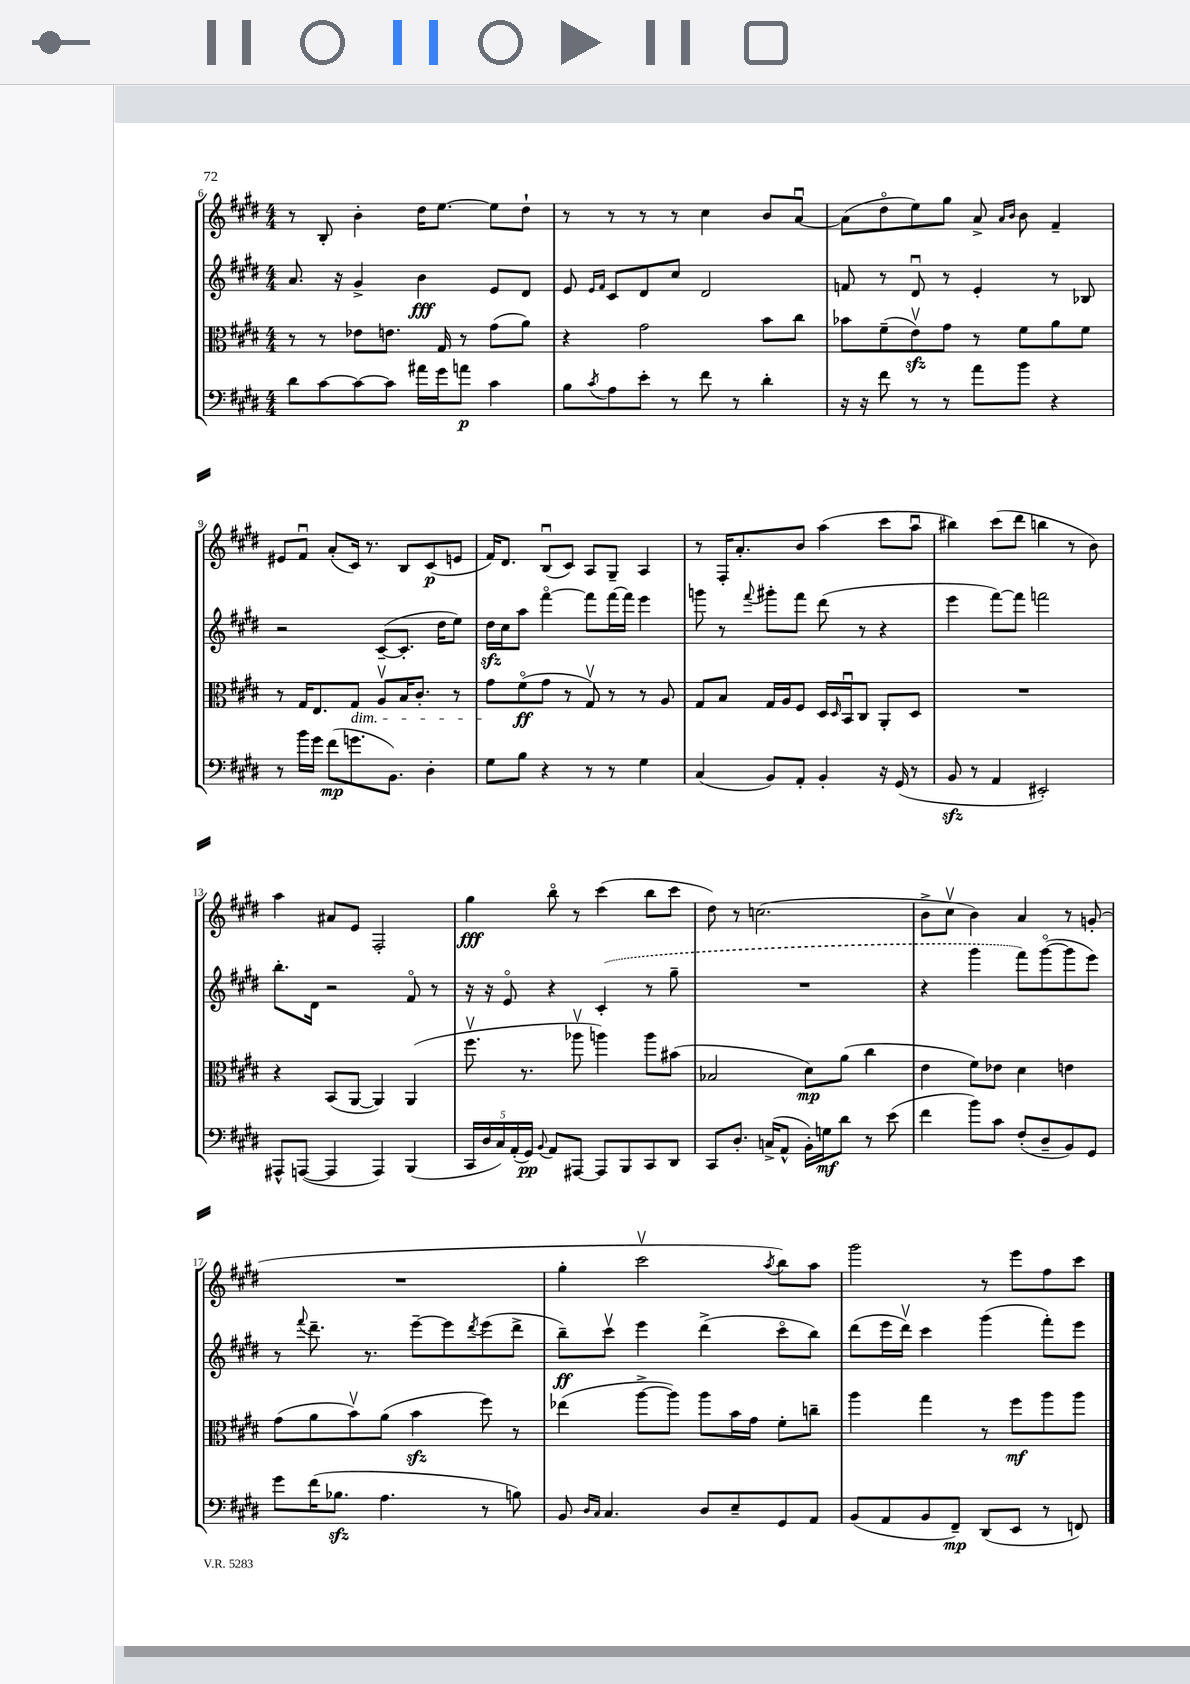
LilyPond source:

<<
\new StaffGroup <<
\new Staff = "s0" {
    \clef treble \key e \major \numericTimeSignature \time 4/4
    r8 b8-. b'4-. dis''16 e''8.~ e''8 dis''8-! |
    r8 r8 r8 r8 cis''4 b'8 a'8~\downbow |
    a'8( dis''8\flageolet e''8) gis''8 a'8-> \grace { a'16 b'16 } b'8 fis'4-- |
    eis'8 fis'8\downbow a'8-.( cis'16) r8. b8 cis'8\p( e'8 |
    fis'16) dis'8. b8\downbow( cis'8) a8 gis8-- a4 |
    r8 fis16-. a'8.-. b'8 a''4( cis'''8 a''8\downbow |
    bis''4) cis'''8( dis'''8 b''4 r8 b'8) |
    a''4 ais'8 e'8 fis2-. |
    gis''4\fff b''8\flageolet r8 cis'''4( b''8 cis'''8 |
    dis''8) r8 c''2.( |
    b'8-> cis''8\upbow b'4) a'4 r8 g'8-.( |
    R1 |
    gis''4-. cis'''2\upbow \acciaccatura { a''8 } b''8) a''8 |
    gis'''2 r8 e'''8 fis''8 cis'''8 \bar "|." |
}
\new Staff = "s1" {
    \clef treble \key e \major \numericTimeSignature \time 4/4
    a'8. r16 gis'4-> b'4\fff e'8 dis'8 |
    e'8 \grace { e'16 fis'16 } cis'8 dis'8 cis''8 dis'2 |
    f'8 r8 dis'8\downbow r8 e'4-. r8 bes8 |
    r2 cis'8~--( cis'8.-. dis''16 e''8) |
    dis''16\sfz cis''16 a''8 fis'''4~\flageolet fis'''8 fis'''16~ fis'''16 e'''4 |
    g'''8 r8 \appoggiatura { fis'''8 } gis'''8-. fis'''8 dis'''8( r8 r4 |
    e'''4 fis'''8~) fis'''8 f'''2 |
    b''8.-. dis'16 r2 fis'8\flageolet r8 |
    r16 r16 e'8\flageolet r4 \once \slurDashed cis'4-.( r8 gis''8-- |
    R1 |
    r4 gis'''4 fis'''8) gis'''8~\flageolet( gis'''8 e'''8) |
    r8 \appoggiatura { fis'''8 } dis'''8.-- r8. e'''8~-- e'''8 \acciaccatura { dis'''8 } e'''8( dis'''8-> |
    b''8--\ff) cis'''8\upbow e'''4 dis'''4->( cis'''8\flageolet b''8) |
    dis'''8( e'''16 dis'''16\upbow) cis'''4 gis'''4( fis'''8-.) e'''8 \bar "|." |
}
\new Staff = "s2" {
    \clef alto \key e \major \numericTimeSignature \time 4/4
    r8 r8 ees'8 e'8. gis16 r8 gis'8( a'8) |
    r4 gis'2 b'8 cis''8 |
    bes'8 fis'8--( e'8\upbow\sfz) gis'8 r8 fis'8 a'8 fis'8 |
    r8 gis16 e8. gis8\dim a8\upbow b16 cis'8.-. r8 |
    gis'8\! fis'8\flageolet\ff( gis'8 r8 gis8\upbow) r8 r8 a8 |
    gis8 b8 gis16 a16 fis8 dis16 \grace { dis16 } b,16\downbow cis8 a,8-. dis8 |
    R1 |
    r4 b,8( a,8~ a,4) a,4( |
    fis''8.\upbow r8. aes''8\upbow a''4) a''8 bis'8( |
    bes2 dis'8\mp) a'8( cis''4 |
    e'4 fis'8) ees'8 dis'4 e'4 |
    gis'8( a'8 b'8\upbow) a'8( b'4\sfz fis''8) r8 |
    ees''4( a''8~-> a''8) a''8 b'16 gis'16 fis'8-. c''8-- |
    a''4 gis''4 r8 fis''8\mf a''8 a''8 \bar "|." |
}
\new Staff = "s3" {
    \clef bass \key e \major \numericTimeSignature \time 4/4
    dis'8 cis'8~ cis'8~ cis'8 ais'16 gis'16 a'8\p cis'4 |
    b8 \acciaccatura { cis'8 } a8 e'8-. r8 fis'8 r8 dis'4-. |
    r16 r16 fis'8 r8 r8 a'8 b'8 r4 |
    r8 b'16 gis'16 fis'8\mp( g'8. b,8.) dis4-. |
    gis8 b8 r4 r8 r8 gis4 |
    cis4( b,8) a,8-. b,4-. r16 gis,16( r8 |
    b,8\sfz r8 a,4 eis,2-.) |
    ais,,8-^ a,,8~( a,,4 a,,4) b,,4( |
    \tuplet 5/4 { cis,16 dis16 cis16) a,16-.( gis,16\pp) } \appoggiatura { b,8 } a,8 ais,,8~ ais,,8 b,,8 cis,8 dis,8 |
    cis,8 dis8.-. c16->( a,8-^ b,16-.) g16\mf dis'8 r8 e'8( |
    fis'4 b'8) cis'8 fis8-.( dis8-- b,8) gis,8 |
    gis'8 fis'16( bes8.\sfz a4. r8 b8) |
    b,8 \grace { dis16 cis16 } cis4. dis8 e8-- gis,8 a,8 |
    b,8( a,8 b,8 fis,8--\mp) dis,8( e,8 r8 f,8) \bar "|." |
}
>>
>>
\layout { \context { \Score currentBarNumber = #6 } }
